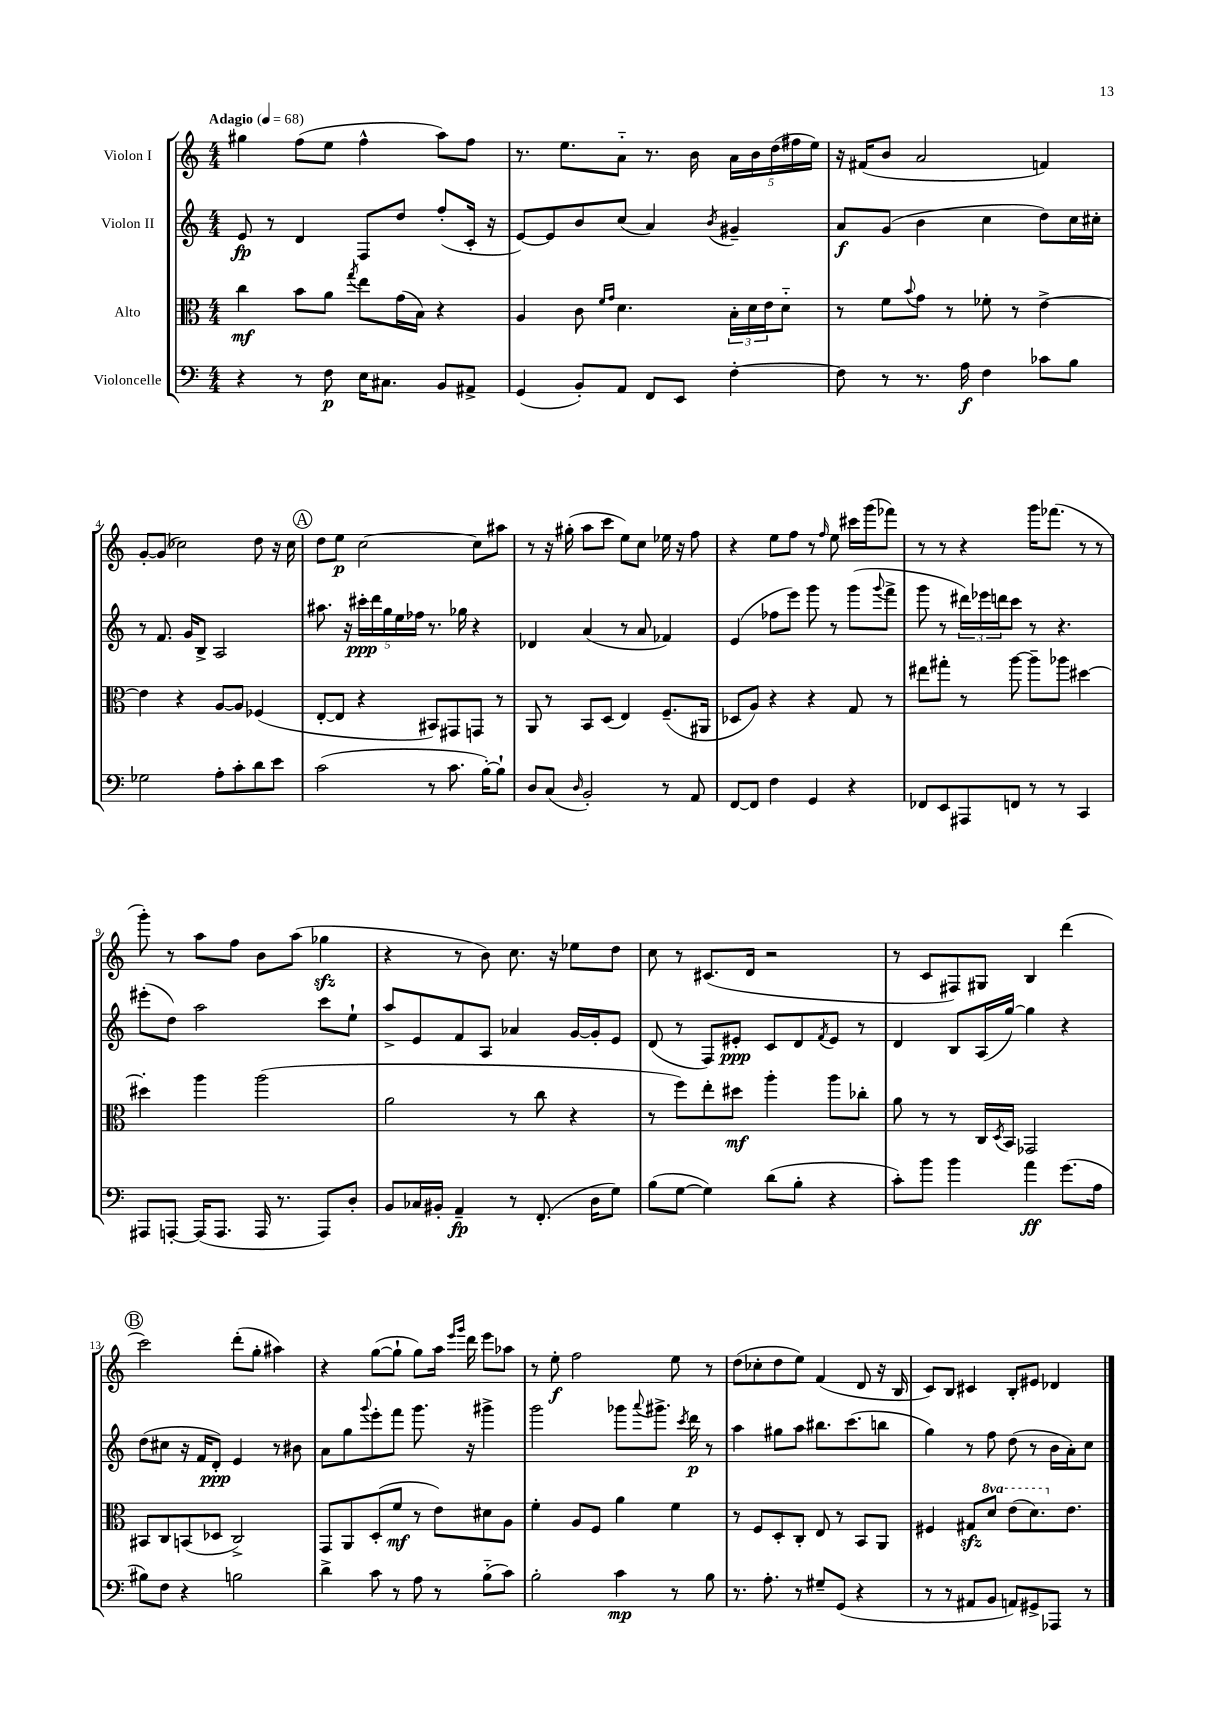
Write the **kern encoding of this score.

**kern	**kern	**kern	**kern
*staff4	*staff3	*staff2	*staff1
*clefF4	*clefC3	*clefG2	*clefG2
*k[]	*k[]	*k[]	*k[]
*M4/4	*M4/4	*M4/4	*M4/4
*MM68	*MM68	*MM68	*MM68
4r	4cc\	8e/	4gg#\
.	.	8r	.
8r	8b\L	4d/	(8ff\L
8F\	8a\J	.	8ee\J
.	8qgg/	.	.
16E\LK	8ee\L	8F/L	4ff^^\
8.C#\J	.	.	.
.	(16g\L	8dd/J	.
.	16B\JJ)	.	.
8BB/L	4r	(8ff'/L	8aa\L)
8AA#^/J	.	16c'/Jk	8ff\J
.	.	16r	.
=	=	=	=
(4GG/	4A/	[8e/L)	8.r
.	.	8e/]	.
.	.	.	8.ee\L
8BB'/L)	8c\	8b/	.
.	16qqf/LL	.	.
.	16qqg/JJ	.	.
8AA/J	4.d\	(8cc/J	8a'~\J
8FF/L	.	4a/)	8.r
8EE/J	.	.	.
.	.	.	16b\
.	.	8qb/	.
[4F'\	24B'\LL	4g#~/	20a\LL
.	24d\	.	.
.	.	.	20b\
.	24e\J	.	.
.	.	.	(20dd\
.	8d'~\J	.	.
.	.	.	20ff#\
.	.	.	20ee\JJ)
=	=	=	=
8F\]	8r	8a/L	16r
.	.	.	(16f#/LK
8r	8f\L	(8g/J	8b/J
.	8qqb/	.	.
8.r	8g\J	4b\	2a/
.	8r	.	.
16A\	.	.	.
4F\	8f-'\	4cc\	.
.	8r	.	.
8c-\L	[4e^\	8dd\L)	4f/)
8B\J	.	16cc\L	.
.	.	16cc#'\JJ	.
=	=	=	=
2G-\	4e\]	8r	[8g'/L
.	.	8.f/	(8g/]J
.	4r	.	2cc-\)
.	.	16g/LK	.
.	.	8B^/J	.
8A'\L	[8A/L	2A/	.
8c'\	8A/]J	.	.
8d\	(4F-/	.	8dd\
8e\J	.	.	16r
.	.	.	16cc-\
=	=	=	=
(2c\	[8E'/L	8.aa#\	8dd\L
.	8E/]J	.	8ee\J
.	.	16r	.
.	4r	20ccc#'\LL	[2cc\
.	.	20ddd\	.
.	.	20gg\	.
.	.	20ee\	.
.	.	20ff-\JJ	.
8r	8BB#/L)	8.r	.
8.c\	8GG#/	.	.
.	.	16gg-\	.
.	8GG/J	4r	8cc\]L
[16B'\LK)	.	.	.
8B`\]J	8r	.	8aa#\J
=	=	=	=
8D/L	8AA/	4d-/	8r
(8C/J	8r	.	16r
.	.	.	(16gg#'\
16qqD/	.	.	.
2BB'/)	8BB/L	(4a/	8aa\L
.	(8D/J	.	8ccc\J
.	4E/)	8r	8ee\L)
.	.	8a/	8cc\J
8r	(8.F~/L	4f-/)	16ee-\
.	.	.	16r
8AA/	.	.	8ff\
.	16AA#/Jk	.	.
=	=	=	=
[8FF/L	8D-/L	(4e/	4r
8FF/]J	8A/J)	.	.
4F\	4r	8ff-\L	8ee\L
.	.	8eee\J)	8ff\J
4GG/	4r	8ggg\	8r
.	.	.	16qqff/
.	.	8r	8ee\
4r	8G/	(8ggg\L	16ccc#\LL
.	.	.	(16ggg\J
.	.	8qqggg/	.
.	8r	8fff^\J	8fff-\J)
=	=	=	=
8FF-/L	8ee#\L	8ggg\	8r
8EE/	8gg#'\J	8r	8r
8AAA#/	8r	24ddd#\LL)	4r
.	.	24eee-\	.
.	.	24ddd\J	.
8FF/J	[8aa\	8ccc\J	.
8r	8aa~\]L	8r	16ggg\LK
.	.	.	(8.fff-\J
8r	8aa-\J	4.r	.
4CC/	[4dd#\	.	8r
.	.	.	8r
=	=	=	=
8AAA#/L	4dd#'\]	(8eee#'\L	8ggg'\)
[8AAA'/J	.	8dd\J)	8r
(16AAA/]LK	4aa\	2aa\	8aa\L
8.AAA/J	.	.	.
.	.	.	8ff\J
16AAA/	(2aa\	.	8b\L
8.r	.	.	.
.	.	.	(8aa\J
8AAA/L)	.	8ccc\L	4gg-\
8D'/J	.	8ee`\J	.
=	=	=	=
8BB/L	2a\	8aa^/L	4r
16C-/L	.	8e/	.
16BB#'/JJ	.	.	.
4AA~/	.	8f/	8r
.	.	8A/J	8b\)
8r	8r	4a-/	8.cc\
(8.FF'/	8cc\	.	.
.	.	.	16r
.	4r	[16g/LL	8ee-\L
16D\LK	.	16g'/]J	.
8G\J)	.	8e/J	8dd\J
=	=	=	=
(8B\L	8r	(8d/	8cc\
[8G\J	8ff\L)	8r	8r
4G\])	8ee'\	8F/L)	(8.c#/L
.	8dd#\J	8e#'/J	.
.	.	.	16d/Jk
(8d\L	4aa'\	8c/L	2r
8B'\J	.	8d/	.
.	.	8qf/	.
4r	8aa\L	8e#/J	.
.	8cc-'\J	8r	.
=	=	=	=
8c'\L)	8a\	4d/	8r
8b\J	8r	.	8c/L
4b\	8r	8B/L	8F#/)
.	16C/LL	(16A/L	8G#/J
.	8qD/	.	.
.	16BB/JJ	[16gg/JJ)	.
4a\	2GG-/	4gg\]	4B/
(8.g\L	.	4r	(4ddd\
16A\Jk	.	.	.
=	=	=	=
8B#\L)	8BB#/L	(8dd\L	2ccc\)
8F\J	8C/	8cc#\J	.
4r	(8BB/	16r	.
.	.	16f/LK	.
.	8D-/J	8d'/J)	.
2B\	2C^/)	4e/	(8ddd'\L
.	.	.	8gg'\J
.	.	8r	4aa#\)
.	.	8b#\	.
=	=	=	=
4d^\	8GG/L	8a\L	4r
.	8AA/	8gg\	.
.	.	8qqggg/	.
8c\	(8D'/	8eee'\	([8gg\L
8r	8f/J	8fff\J	8gg`\]J
8A\	8r	8.ggg\	8gg\L)
8r	8e\L)	.	16aa\Jk
.	.	.	16qqeee/LL
.	.	.	16qqggg/JJ
.	.	16r	16ddd\
(8B'~\L	8d#\	4ggg#^\	8eee\L
8c\J)	8A\J	.	8aa-\J
=	=	=	=
2B'\	4f'\	2ggg\	8r
.	.	.	8ee'\
.	8A/L	.	2ff\
.	8F/J	.	.
4c\	4a\	8ggg-\L	.
.	.	8qqaaa/	.
.	.	8.ggg#^\J	.
8r	4f\	.	8ee\
.	.	8qccc/	.
.	.	16ddd\	.
8B\	.	8r	8r
=	=	=	=
8.r	8r	4aa\	(8dd\L
.	8F/L	.	8cc-'\
8.A'\	.	.	.
.	8D'/	8gg#\L	8dd\
8r	8C'/J	8aa\J	8ee\J)
8G#~/L	8E/	8.bb#\L	(4f/
(8GG/J	8r	.	.
.	.	(8.ccc\	.
4r	8BB/L	.	8d/
.	8AA/J	8bb\J	16r
.	.	.	16B/
=	=	=	=
8r	4F#/	4gg\)	8c/L)
8r	.	.	8B/J
8AA#/L	8G#/L	8r	4c#/
8BB/J	8dd/J	8ff\	.
8AA/L)	(8ee\L	(8dd\	8B'/L
8GG#^/	8.dd\)	8r	8e#/J
8AAA-/J	.	16b\LL	4d-/
.	8.e\J	16a'\J)	.
8r	.	8cc\J	.
==	==	==	==
*-	*-	*-	*-
